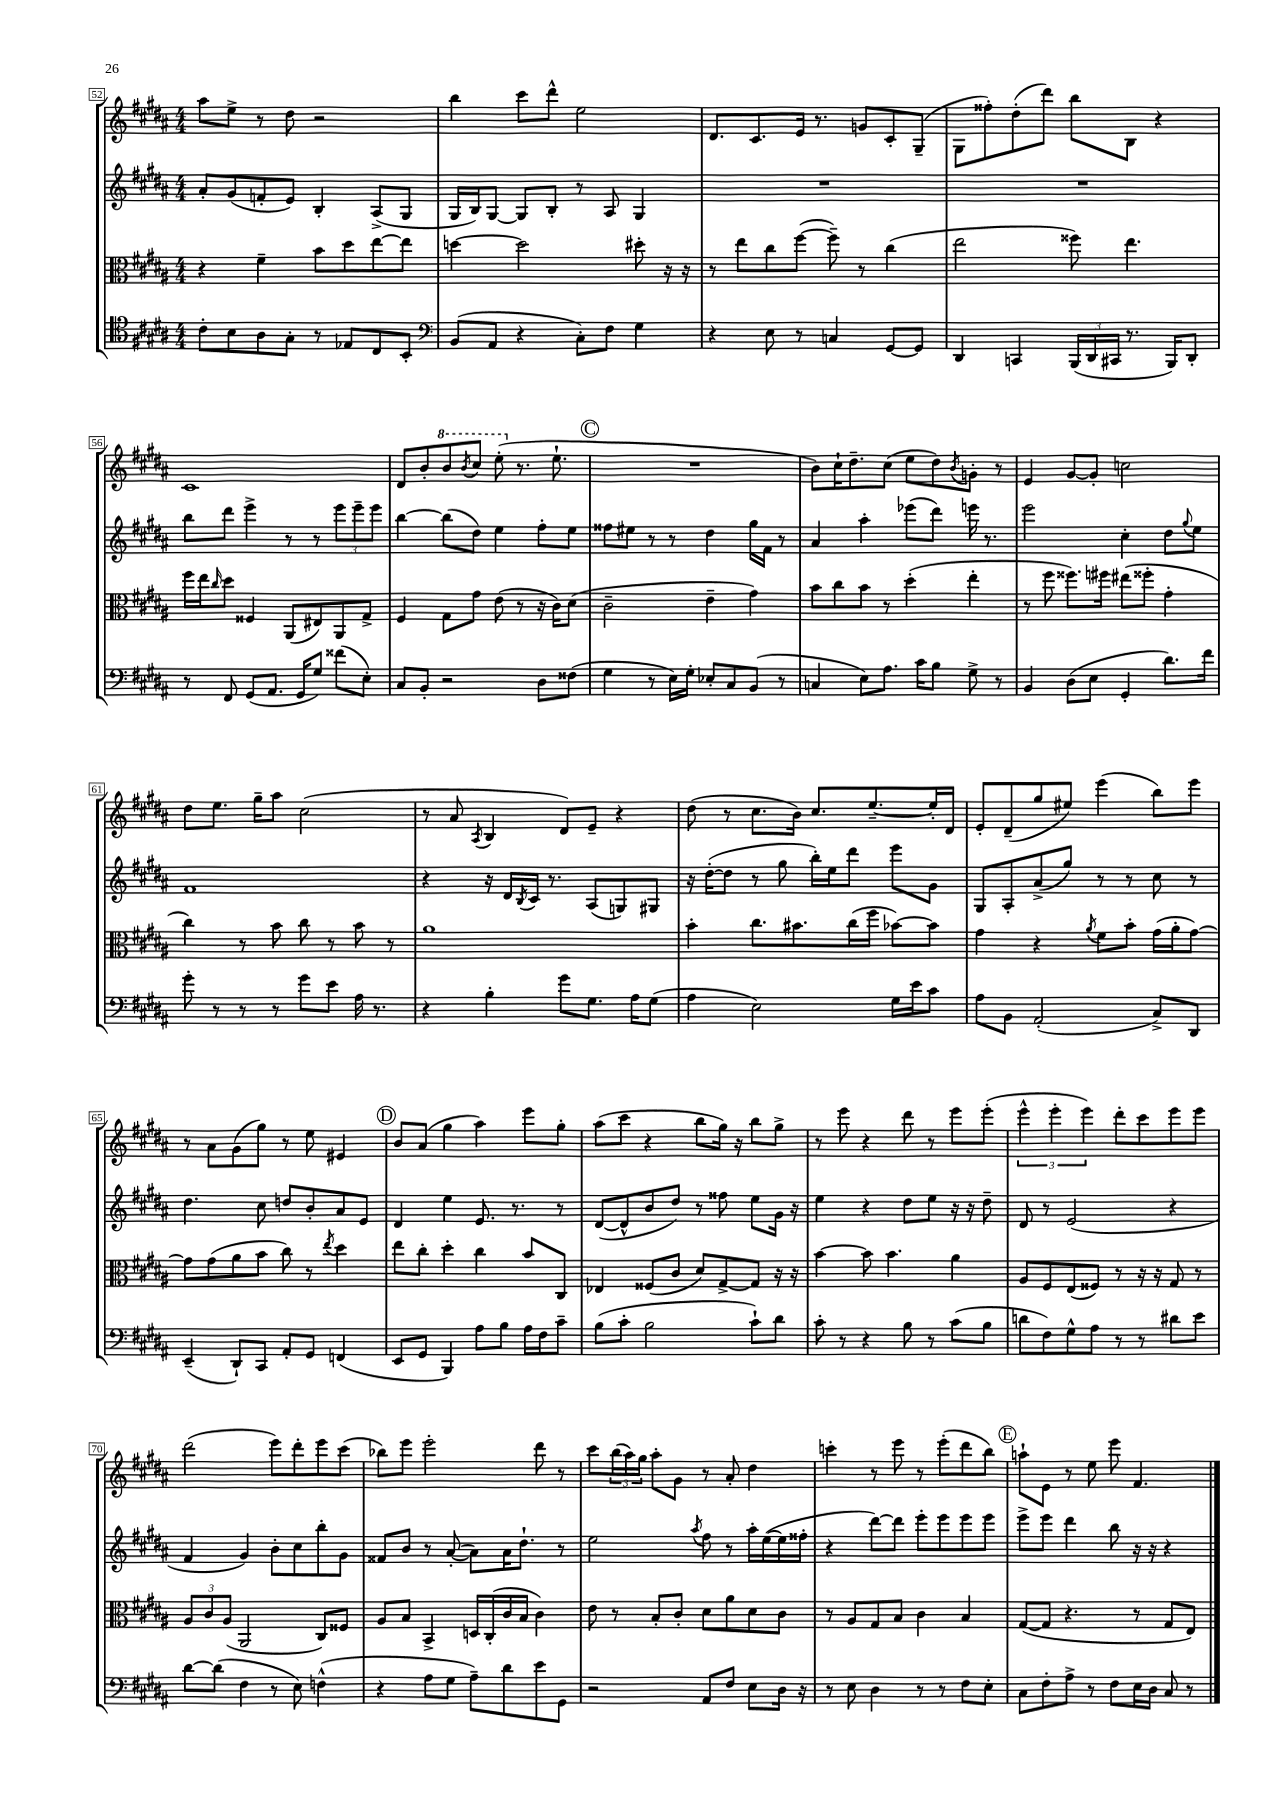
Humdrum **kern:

**kern	**kern	**kern	**kern
*staff4	*staff3	*staff2	*staff1
*clefC4	*clefC3	*clefG2	*clefG2
*k[f#c#g#d#a#]	*k[f#c#g#d#a#]	*k[f#c#g#d#a#]	*k[f#c#g#d#a#]
*M4/4	*M4/4	*M4/4	*M4/4
8c#'\L	4r	8a#'/L	8aa#\L
8B\	.	(8g#/	8ee^\J
8A#\	4f#~\	8f'/	8r
8G#'\J	.	8e/J)	8dd#\
8r	8b\L	4B'/	2r
8E-/L	8dd#\	.	.
8C#/	[8ee\	(8A#^/L	.
8BB'/J	8ee\]J	8G#/J	.
=	=	=	=
*clefF4	*	*	*
(8BB/L	[4dd\	16G#/LL	4bb\
.	.	16B/J)	.
8AA#/J	.	[8G#/J	.
4r	2dd\]	8G#/]L	8ccc#\L
.	.	8B'/J	8ddd#^^\J
8C#'\L)	.	8r	2ee\
8F#\J	.	8A#/	.
4G#\	8dd#'\	4G#/	.
.	16r	.	.
.	16r	.	.
=	=	=	=
4r	8r	1r	8.d#/L
.	8ee\L	.	.
.	.	.	8.c#/
8E\	8cc#\	.	.
8r	([8ff#\J	.	16e/Jk
.	.	.	8.r
4C/	8ff#~\])	.	.
.	8r	.	8g/L
[8GG#/L	(4cc#\	.	8c#'/
8GG#/]J	.	.	(8G#~/J
=	=	=	=
4DD#/	2ee\	1r	8G#\L
.	.	.	8ff##'\)
4CC/	.	.	(8dd#'\
.	.	.	8ddd#\J)
(24BBB/LL	8ff##\)	.	8bb\L
24DD#/	.	.	.
24CC#/JJ	.	.	.
8.r	4.ee\	.	8B\J
.	.	.	4r
16BBB/LK)	.	.	.
8DD#'/J	.	.	.
=	=	=	=
8r	16ff#\LL	8bb\L	1c#
.	16ee\J	.	.
.	16qqcc#/	.	.
8FF#/	8dd#\J	8ddd#\J	.
(8GG#/L	4F##/	4eee^\	.
8.AA#/J	.	.	.
.	(8AA#/L	8r	.
16GG#/LK	.	.	.
8G#/J)	8E#/)	8r	.
(8f##\L	8AA#/	12eee\L	.
.	.	12eee~\	.
8E'\J)	8G#^/J	.	.
.	.	12eee\J	.
=	=	=	=
8C#/L	4F#/	[4bb\	8d#/L
8BB'/J	.	.	8b'/
2r	8G#\L	(8bb\]L	8bb/
.	.	.	8qbb/
.	8g#\J	8dd#\J)	8ccc#/J
.	(8e\	4ee\	(8eee'\
.	8r	.	8.r
8D#\L	16r	8ff#'\L	.
.	16c#\LK)	.	8.ee`\
(8F##\J	(8d#\J	8ee\J	.
=	=	=	=
4G#\	2c#~\	8ff##\L	1r
.	.	8ee#\J	.
8r	.	8r	.
16E\LL)	.	8r	.
16G#'\JJ	.	.	.
8E-'/L	4e~\	4dd#\	.
8C#/	.	.	.
(8BB/J	4g#\)	16gg#\LL	.
.	.	16f#\JJ	.
8r	.	8r	.
=	=	=	=
4C/	8b\L	4a#/	8b\L)
.	8cc#\	.	16cc#`\K
.	.	.	8.dd#~\
8E\L)	8b\J	4aa#'\	.
8.A#\J	8r	.	(8cc#\J
.	(4dd#'\	(8eee-\L	8ee\L
16c#\LK	.	.	.
8B\J	.	8ddd#\J)	8dd#\)
.	.	.	8qb/
8G#^\	4ee'\	16eee\	8g'\J
.	.	8.r	.
8r	.	.	8r
=	=	=	=
4BB/	8r	2eee\	4e/
.	8ff#\	.	.
(8D#\L	8.ff##\L)	.	[8g#/L
8E\J	.	.	8g#'/]J
.	16ff#\Jk	.	.
4GG#'/	(8ee#\L	4cc#'\	2cc\
.	8ff##'\J	.	.
8.d#\L)	4g#'\	8dd#\L	.
.	.	8qqgg#/	.
.	.	8ee\J	.
16f#\Jk	.	.	.
=	=	=	=
8g#'\	4cc#\)	1f#	8dd#\L
8r	.	.	8.ee\J
8r	8r	.	.
.	.	.	16gg#~\LK
8r	8b\	.	8aa#\J
8g#\L	8cc#\	.	(2cc#\
8e\J	8r	.	.
16A#\	8b\	.	.
8.r	.	.	.
.	8r	.	.
=	=	=	=
4r	1a#	4r	8r
.	.	.	8a#/
.	.	.	8qA#/
4B'\	.	16r	4B/
.	.	16d#/LL	.
.	.	8qB/	.
.	.	16c#/JJ	.
.	.	8.r	.
8g#\L	.	.	8d#/L)
8.G#\J	.	(8A#/L	8e~/J
.	.	8G/)	4r
16A#\LK	.	.	.
(8G#\J	.	8G#/J	.
=	=	=	=
4A#\	4b'\	16r	(8dd#\
.	.	([16dd#'\LK	.
.	.	8dd#\]J	8r
2E\)	8.cc#\L	8r	8.cc#\L
.	.	8gg#\	.
.	8.b#\	.	16b\Jk)
.	.	16bb'\LL)	8.cc#/L
.	.	16ee\J	.
.	(16cc#\L	8ddd#\J	.
.	16ff#\JJ	.	[8.ee~/
16G#\LL	[8b-\L)	8eee\L	.
16e\J	.	.	.
8c#\J	8b-\]J	8g#\J	16ee'/]L
.	.	.	16d#/JJ
=	=	=	=
8A#\L	4g#\	8G#/L	8e'/L
8BB\J	.	8A#'/	(8d#~/
(2AA#'/	4r	(8a#^/	8gg#/
.	.	8gg#/J)	8ee#/J)
.	8qa#/	.	.
.	8f#\L	8r	(4eee\
.	8b'\J	8r	.
8C#^/L)	(16g#\LL	8cc#\	8bb\L)
.	16a#'\J	.	.
8DD#/J	[8g#\J)	8r	8eee\J
=	=	=	=
(4EE~/	8g#\]L	4.dd#\	8r
.	(8g#\	.	8a#\L
8DD#`/L)	8a#\	.	(8g#\
8CC#/J	8b\J	8cc#\	8gg#\J)
8AA#'/L	8cc#\)	8dd/L	8r
8GG#/J	8r	8b'/	8ee\
.	8qee/	.	.
(4FF/	4dd#\	8a#/	4e#/
.	.	8e/J	.
=	=	=	=
8EE/L	8ee\L	4d#/	8b/L
8GG#/J	8cc#'\J	.	(8a#/J
4BBB/)	4dd#'\	4ee\	4gg#\
8A#\L	4cc#\	8.e/	4aa#\)
8B\J	.	.	.
.	.	8.r	.
16A#\LL	8b/L	.	8eee\L
16F#\J	.	.	.
8c#~\J	8C#/J	8r	8gg#'\J
=	=	=	=
(8B\L	4E-/	([8d#/L	(8aa#\L
8c#'\J	.	8d#^^/]	8ccc#\J
2B\	(8F##/L	8b/	4r
.	8c#/J	8dd#/J)	.
.	8d#/L)	8r	8bb\L
.	[8G#^/	8ff##\	16gg#\Jk)
.	.	.	16r
8c#`\L)	8G#/]J	8ee\L	8bb\L
8d#\J	16r	16g#\Jk	8gg#^\J
.	16r	16r	.
=	=	=	=
8c#'\	[4b\	4ee\	8r
8r	.	.	8eee\
4r	8b\]	4r	4r
.	4.b\	.	.
8B\	.	8dd#\L	8ddd#\
8r	.	8ee\J	8r
(8c#\L	4a#\	16r	8eee\L
.	.	16r	.
8B\J	.	8dd#~\	(8eee'\J
=	=	=	=
8d\L	8A#/L	8d#/	6eee^^\
8F#\)	8F#/	8r	.
.	.	.	6eee'\
8G#^^\	(8E/	(2e/	.
.	.	.	6eee\)
8A#\J	8F##/J)	.	.
8r	8r	.	8ddd#'\L
8r	16r	.	8ccc#\
.	16r	.	.
8d#\L	8G#/	4r	8eee\
8e\J	8r	.	8eee\J
=	=	=	=
[8d#\L	12A#/L	4f#/	(2ddd#\
.	12c#/	.	.
(8d#\]J	.	.	.
.	(12A#/J	.	.
4F#\	2AA#/	4g#/)	.
8r	.	8b'\L	8eee\L)
8E\)	.	8cc#\	8ddd#'\
(4F^^\	8C#/L)	8bb'\	8eee\
.	8F##/J	8g#\J	(8ccc#\J
=	=	=	=
4r	8A#/L	8f##/L	8bb-\L)
.	8B/J	8b/J	8eee\J
8A#\L	4BB^/	8r	2eee'\
8G#\J	.	([8a#'/	.
8A#~\L)	16D/LL	8a#\]L)	.
.	(16C#'/	.	.
8d#\	16c#/	16a#\K	.
.	16B/JJ	8.dd#`\J	.
8e\	4c#\)	.	8ddd#\
8GG#\J	.	8r	8r
=	=	=	=
2r	8e\	2ee\	8ccc#\L
.	8r	.	(24bb\L
.	.	.	24aa#\)
.	.	.	24gg#\JJ
.	8B'/L	.	8aa#'\L
.	8c#'/J	.	8g#\J
.	.	8qaa#/	.
8AA#/L	8d#\L	8ff#\	8r
8F#/J	8a#\	8r	8a#'/
8E\L	8d#\	16aa#'\LL	4dd#\
.	.	([16ee\	.
16D#\Jk	8c#\J	16ee\]	.
16r	.	16ff##'\JJ	.
=	=	=	=
8r	8r	4r	4ccc'\
8E\	8A#/L	.	.
4D#\	8G#/	[8ddd#\L)	8r
.	8B/J	8ddd#\]J	8eee\
8r	4c#\	8eee'\L	8r
8r	.	8eee\	(8eee'\L
8F#\L	4B/	8eee\	8ddd#\
8E'\J	.	8eee\J	8bb\J)
=	=	=	=
8C#\L	([8G#/L	8eee^\L	8aa`\L
8F#'\	8G#/]J	8eee\J	8e\J
8A#^\J	4.r	4ddd#\	8r
8r	.	.	8ee\
8F#\L	.	8bb\	8eee\
16E\L	8r	16r	4.f#/
16D#\JJ	.	16r	.
8C#/	8G#/L	4r	.
8r	8E/J)	.	.
==	==	==	==
*-	*-	*-	*-
